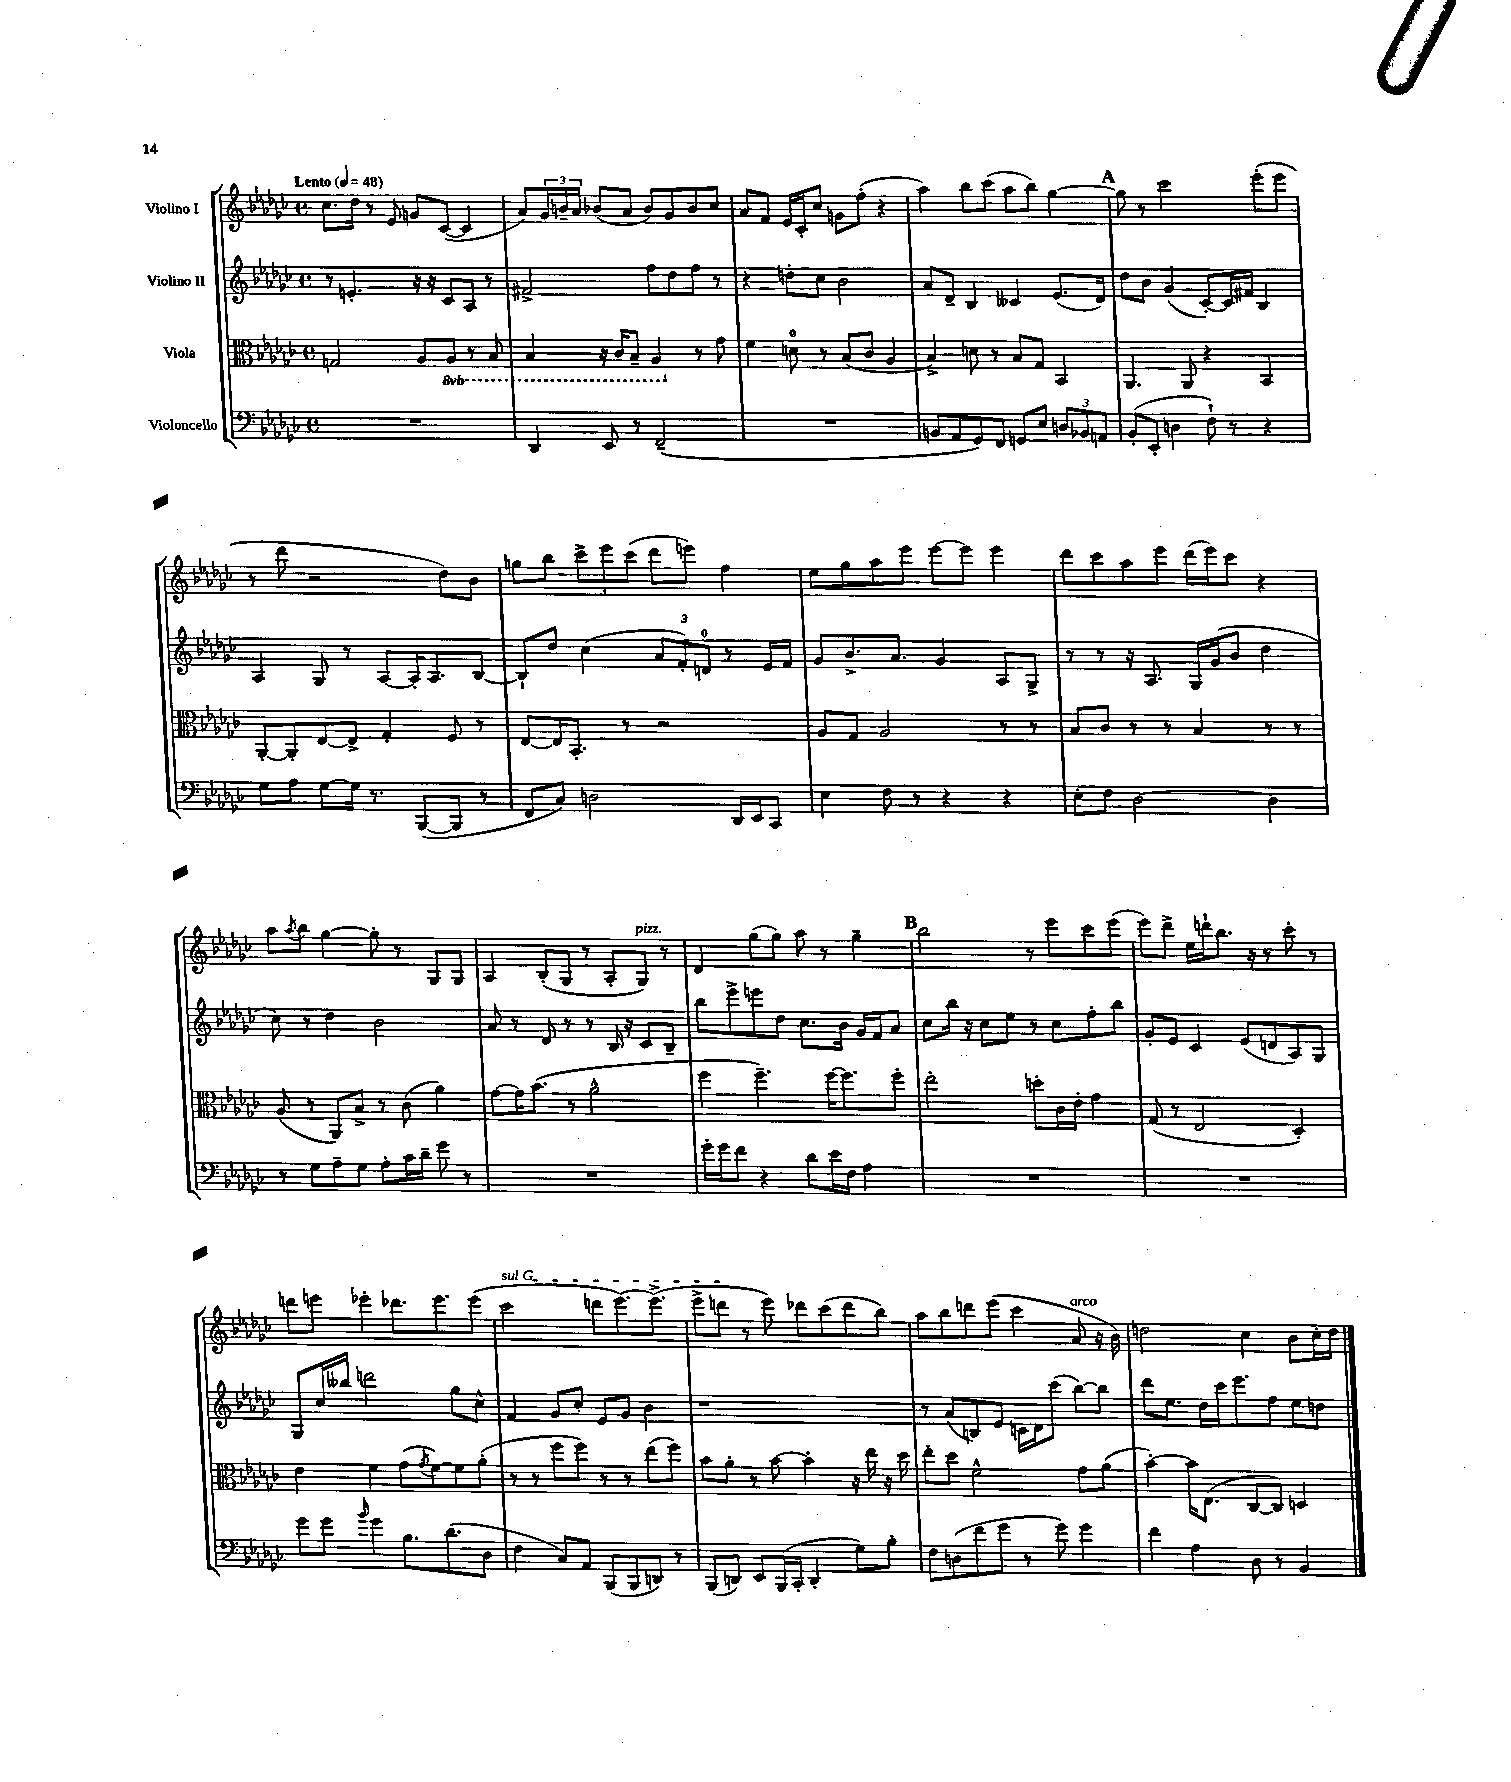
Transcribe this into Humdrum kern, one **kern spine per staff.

**kern	**kern	**kern	**kern
*staff4	*staff3	*staff2	*staff1
*clefF4	*clefC3	*clefG2	*clefG2
*k[b-e-a-d-g-c-]	*k[b-e-a-d-g-c-]	*k[b-e-a-d-g-c-]	*k[b-e-a-d-g-c-]
*M4/4	*M4/4	*M4/4	*M4/4
*met(c)	*met(c)	*met(c)	*met(c)
*MM48	*MM48	*MM48	*MM48
1r	2G/	8r	8.cc-\L
.	.	4.e'/	.
.	.	.	16dd-\Jk
.	.	.	8r
.	.	.	8e-/
.	8A-/L	16r	8g/L
.	.	16r	.
.	8AA-/J	8c-/L	([8c-/J
.	8r	8A-/J	4c-/]
.	8BB-/	8r	.
=	=	=	=
4DD-/	4BB-/	2f#^/	8a-/L)
.	.	.	24g-/L
.	.	.	24b~/
.	.	.	24a-/JJ
8EE-/	16r	.	(8b-/L
.	16C-/LK	.	.
8r	8BB-~/J	.	8a-/J
(2FF~/	4AA-/	8ff\L	8b-/L)
.	.	8dd-\	8g-/
.	8r	8ff\J	8b-/
.	8g-\	8r	8cc-/J
=	=	=	=
1r	4f\	4r	8a-/L
.	.	.	8f/J
.	8d\	8dd'\L	16e-/LL
.	.	.	16c-'/J
.	8r	8cc-\J	8cc-/J
.	(8B-/L	2b-\	8g\L
.	8c-/J	.	(8ff'\J
.	4A-/	.	4r
=	=	=	=
8BB/L	4B-^/)	8a-/L	4aa-\)
8AA-/	.	8d-~/J	.
8GG-/)	8d\	4B-/	8bb-\L
8FF/J	8r	.	(8ccc-\J
8GG/L	8B-/L	4c--/	8aa-\L
8E-/J	8G-/J	.	8bb-\J)
12D/L	4BB-/	(8.e-/L	[4gg-\
12BB-/	.	.	.
12AA/J	.	.	.
.	.	16d-/Jk)	.
=	=	=	=
(8BB-'/L	4.AA-/	8dd-\L	8gg-\]
8EE-'/J	.	8b-\J	8r
4D\	.	(4g-/	2ccc-\
.	8AA-/	.	.
8F`\)	4r	[8c-'/L)	.
8r	.	16c-/]L	.
.	.	16f#/JJ	.
4r	4BB-/	4B-/	(8eee-'\L
.	.	.	8eee-\J
=	=	=	=
8G-\L	[8AA-'/L	4A-/	8r
8A-\J	8AA-'/]	.	8ddd-\
[8G-\L	[8E-/	8G-/	2r
16G-\]Jk	8E-^/]J	8r	.
8.r	.	.	.
.	4G-'/	[8A-/L	.
([8BBB-/L	.	16A-'/]K	.
.	.	8.A-/	.
8BBB-/]J	8F/	.	8dd-\L)
8r	8r	[8B-/J	8b-\J
=	=	=	=
8FF/L	[8E-/L	8B-`/]L	8gg\L
8C-/J)	16E-/]K	8dd-/J	8bb-\J
.	8.BB-'/J	.	.
2D\	.	(4cc-\	12ccc-^\L
.	.	.	12eee-\
.	8r	.	.
.	.	.	(12ccc-\J
.	2r	12a-/L	8ddd-\L
.	.	12f'/)	.
.	.	.	8eee\J)
.	.	12d/J	.
16DD-/LL	.	8r	4ff\
16EE-/J	.	.	.
8CC-/J	.	16e-/LL	.
.	.	16f/JJ	.
=	=	=	=
4E-\	8A-/L	8g-/L	8ee-\L
.	8G-/J	8.b-^/	8gg-\
8F\	2A-/	.	8aa-\
.	.	8.a-/J	.
8r	.	.	8eee-\J
4r	.	4g-/	[8eee-\L
.	.	.	8eee-\]J
4r	8r	8A-/L	4eee-\
.	8r	8G-^/J	.
=	=	=	=
8E-'\L	8B-/L	8r	8ddd-\L
8F\J	8c-/J	8r	8ccc-\
[2D-\	8r	16r	8aa-\
.	.	8.A-/	.
.	8r	.	8eee-\J
.	4B-/	16G-/LL	(16ddd-\LL
.	.	(16g-/J	16eee-\J)
.	.	8b-/J	8ccc-\J
4D-\]	8r	4dd-\	4r
.	8r	.	.
=	=	=	=
8r	(8A-/	8cc-\)	8aa-\L
.	.	.	8qaa-/
8G-\L	8r	8r	8bb-\J
8A-~\	8AA-/L)	4dd-\	[4gg-\
8G-\J	8B-^/J	.	.
8A-'\L	8r	2b-\	8gg-'\]
16c-\L	(8c-\	.	8r
16d-~\JJ	.	.	.
8g-\	4a-\)	.	8G-/L
8r	.	.	8G-/J
=	=	=	=
1r	[8g-\L	8a-/	4A-/
.	16g-\]K	8r	.
.	(8.b-\J	.	.
.	.	8d-/	(8B-'/L
.	8r	8r	8G-/J
.	2a-^^\	8r	8r
.	.	16B-/	8A-'/L
.	.	16r	.
.	.	8c-/L	8G-/J)
.	.	8B-~/J	8r
=	=	=	=
16g-'\LL	4ff\	8bb-\L	4d-/
16g-\J	.	.	.
8f\J	.	8eee-^\	.
4r	4.ff~\)	8eee\	(8gg-\L
.	.	8dd-\J	8gg-\J)
8d-\L	.	8.cc-\L	8aa-\
16e-\L	[16ff\LK	.	8r
16F\JJ	8.ff\]	16b-\Jk	.
4A-\	.	16g-/LL	4gg-~\
.	.	16f/J	.
.	8ff'\J	8a-/J	.
=	=	=	=
1r	2ee-'\	8cc-\L	2bb-\
.	.	16bb-\Jk	.
.	.	16r	.
.	.	8cc-\L	.
.	.	8ee-\J	.
.	8dd'\L	8r	8r
.	16c-\L	8cc-\L	8eee-\L
.	16e-'\JJ	.	.
.	4g-\	8ff'\	8ccc-\
.	.	8bb-\J	(8eee-\J
=	=	=	=
1r	(8G-/	8g-'/L	8eee-\L)
.	8r	8e-/J	8ddd-^\J
.	2E-/	4c-/	16ee-\LL
.	.	.	16ddd`\J
.	.	.	8.bb-\J
.	.	(8e-/L	.
.	.	.	16r
.	.	8d/	8r
.	4D-'/)	8A-/)	8ccc-'\
.	.	8G-/J	8r
=	=	=	=
8g-\L	4e-\	8G-/L	8ddd\L
8g-\J	.	16cc-/L	8eee\J
.	.	16bb--/JJ	.
16qqb-/	.	.	.
4g-\	4f\	2ddd\	4eee-'\
8.B-\L	(8g-\L	.	8.ddd-\L
.	8qg-/	.	.
.	[8f\)	.	.
(8.d-\	.	.	8.eee-\
.	8f\]	8gg-\L	.
8D-\J	(8a-'\J	8cc-^^\J	(8eee-\J
=	=	=	=
4F\	8r	4f/	2ccc-\
.	8r	.	.
8C-/L)	8ff\L	8g-/L	.
8AA-/J	8ff\J)	8cc-'/J	.
(8BBB-/L	8r	8e-/L	8ddd\L
8BBB-/	8r	8g-/J	[8.eee-\)
8DD/J)	(8ee-\L	4b-\	.
.	.	.	(8.eee-^\]J
8r	8ff\J)	.	.
=	=	=	=
(8BBB-/L	8b-\L	1r	8eee-^\L
8DD/J)	8a-'\J	.	8ddd\J
8EE-/L	8r	.	8r
(16BBB-/L	[8b-\	.	8eee-\)
16CC-'/JJ	.	.	.
4DD'/	4b-'\]	.	8ddd-\L
.	.	.	(8ccc-\
8G-\L)	16r	.	8ddd-\
.	16ee-\	.	.
8B-'\J	16r	.	8bb-\J)
.	16dd-\	.	.
=	=	=	=
8F\L	8ee-'\L	8r	8aa-\L
(8D\	8dd-\J	(8a-/L	8bb-\
8f\	2f^^\	8B/)	8ddd\
8g-\J	.	8e-/J	(8eee-\J
8r	.	16c\LL	4ccc-\
.	.	16d-\J	.
8g-\)	.	(8ccc-\J	.
4g-\	8g-\L	[8bb-\L)	8a-/
.	(8a-\J	8bb-\]J	16r
.	.	.	16b-\)
=	=	=	=
4f\	[4b-'\)	8ddd-\L	2dd\
.	.	8.ee-\J	.
4A-\	16b-\]LK	.	.
.	(8.E-\J	16dd-\LL	.
.	.	16ccc-\J	.
.	.	8.eee-\	.
8D-\	[8C-/L	.	4cc-\
8r	8C-/]J)	8ff\J	.
4BB-/	4D/	8ee-\L	8b-\L
.	.	8dd\J	16cc-'\L
.	.	.	16dd\JJ
==	==	==	==
*-	*-	*-	*-
